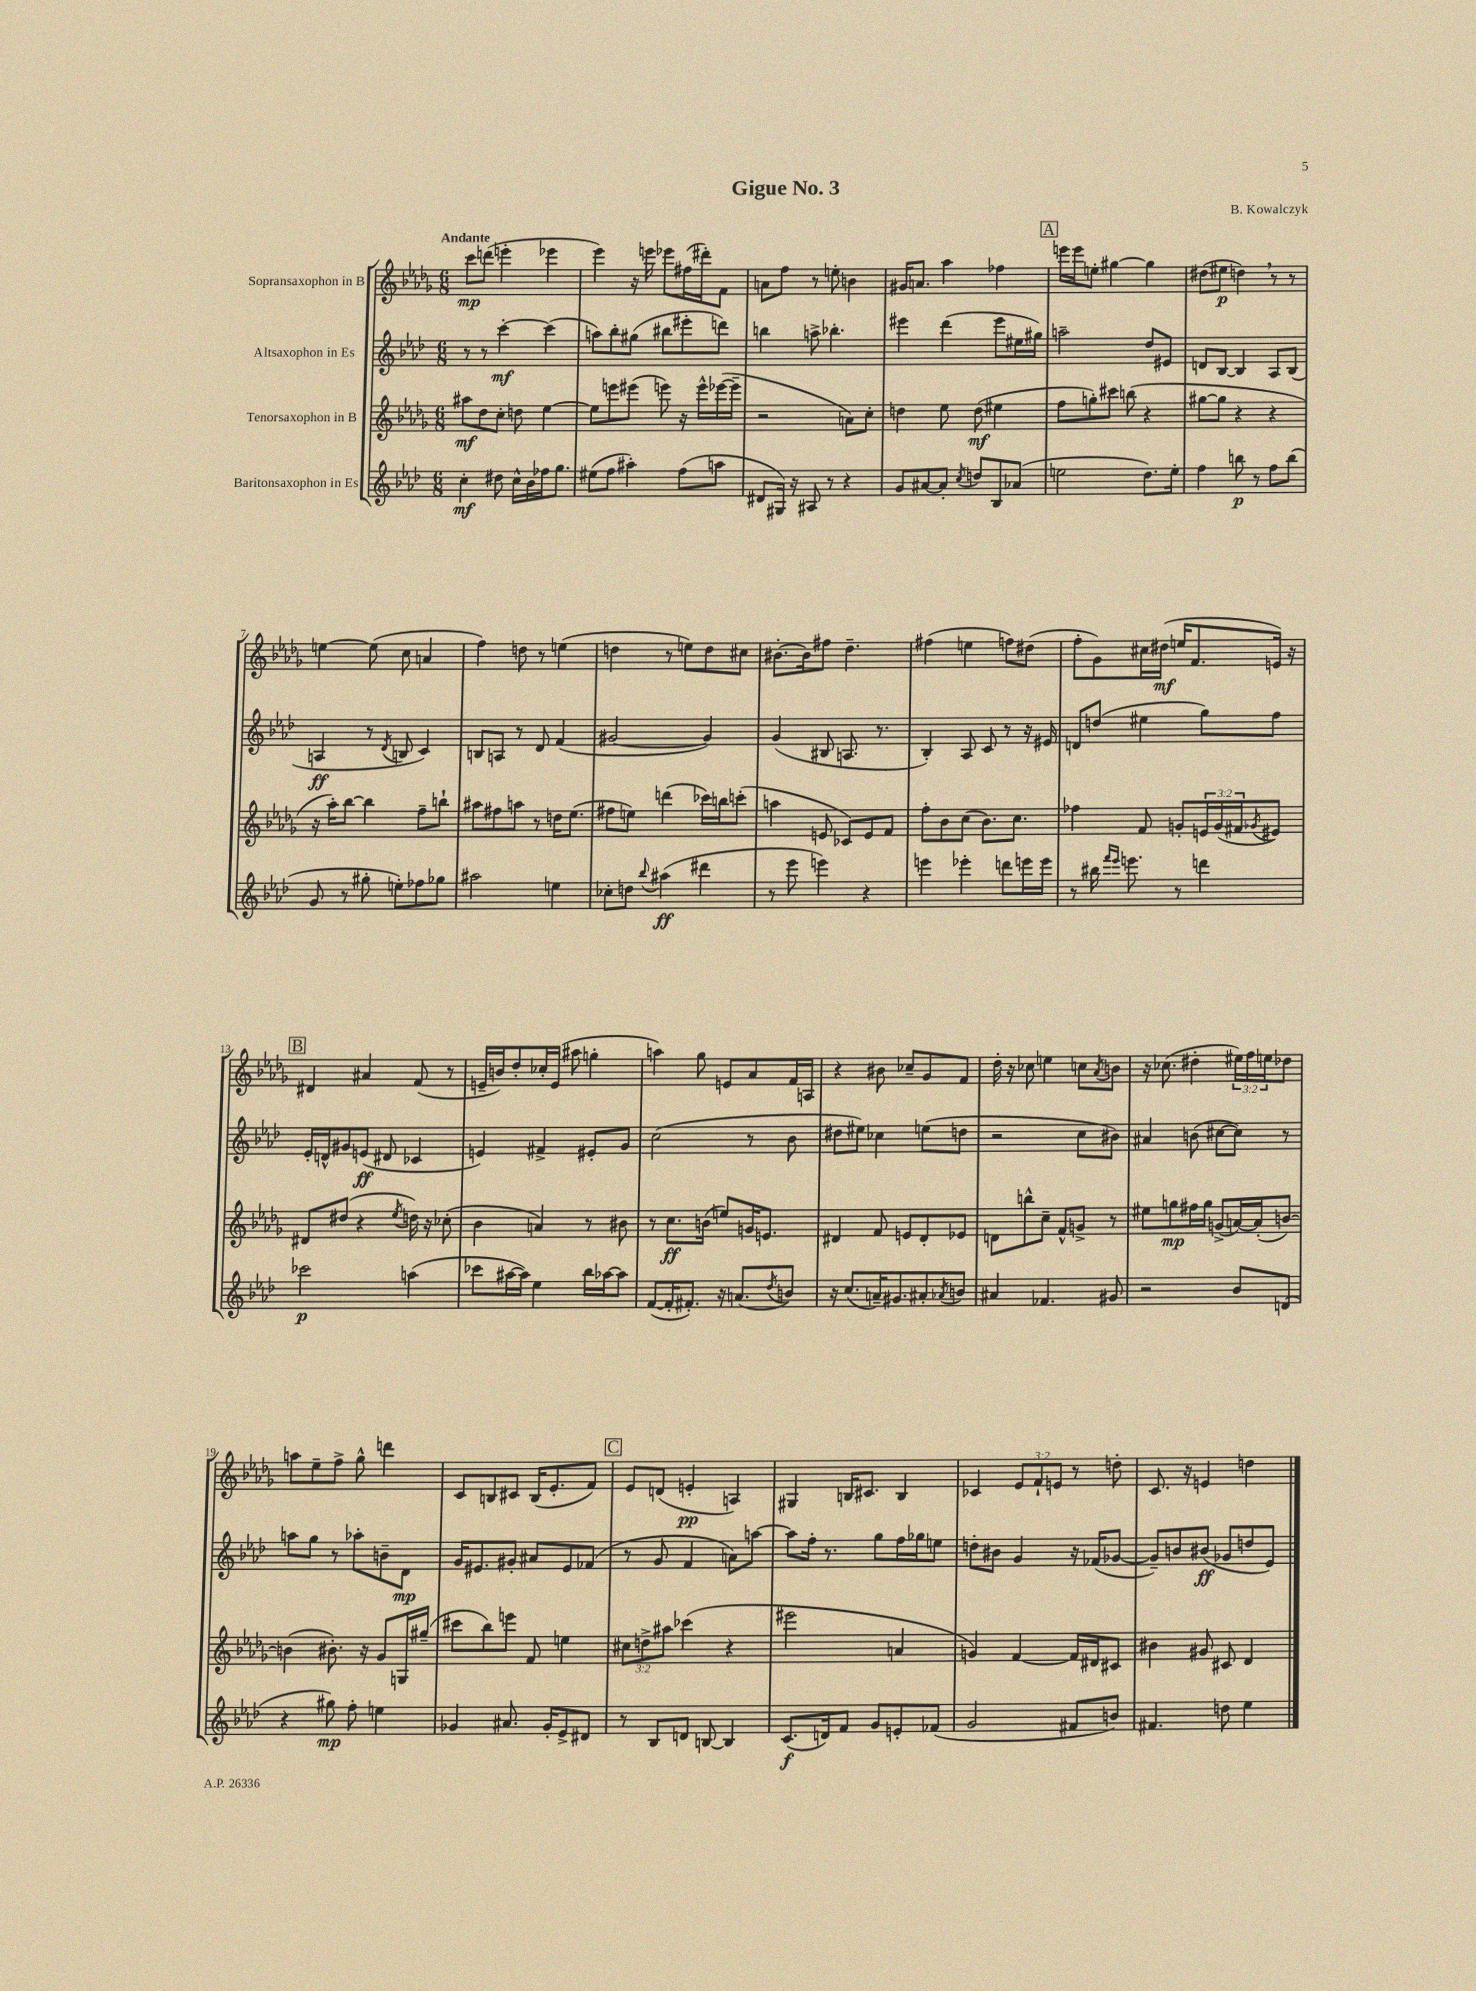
\header { title = "Gigue No. 3" composer = "B. Kowalczyk" }
<<
\new StaffGroup <<
\new Staff = "s0" \with { instrumentName = "Sopransaxophon in B" } {
    \clef treble \key des \major \numericTimeSignature \time 6/8 \override Staff.TupletNumber.text = #tuplet-number::calc-fraction-text \tempo "Andante"
    c'''8\mp d'''8( e'''4-. ees'''4 |
    ees'''4) r16 e'''16 ees'''8 fis''16( dis'''16-.) f'8 |
    a'8 f''8 r8 e''8-. b'4 |
    gis'16 a'8. aes''4 fes''4 |
    \mark \markup { \box "A" } e'''16 e'''16 e''8-. gis''4~ gis''4 |
    dis''8( eis''8\p d''4) \breathe r8 r8 |
    e''4~ e''8( c''8 a'4 |
    f''4) d''8 r8 e''4( |
    d''4 r8 e''8) d''8 cis''8 |
    bis'8.~-. bis'16 fis''8 des''4.-- |
    fis''4( e''4 f''8) dis''8( |
    f''8-. ges'8) cis''16 dis''16\mf( e''16 f'8. e'16) r16 |
    \mark \markup { \box "B" } dis'4 ais'4 f'8( r8 |
    e'16-- b'16) des''8-. ces''16-. e'16( ais''8 g''4-. |
    a''4) ges''8 e'8 aes'8 f'16 a16 |
    r4 bis'8 ces''8-- ges'8 f'8 |
    des''16-. r16 ces''8 e''4 c''8 \acciaccatura { aes'8 } b'8 |
    r16 ces''8.( dis''4-. \tuplet 3/2 { eis''16) f''16 e''16 } des''8 |
    a''8 ees''8-- f''8-> ges''8-^ d'''4 |
    c'8 b8 cis'8 b16( ees'8.-. f'8) |
    \mark \markup { \box "C" } ees'8 d'8( e'4-.\pp a4) |
    gis4 b16 cis'8. b4 |
    ces'4 \tuplet 3/2 { ees'8 f'8-! e'8 } r8 d''8-. |
    c'8. r16 e'4 d''4 \bar "|." |
}
\new Staff = "s1" \with { instrumentName = "Altsaxophon in Es" } {
    \clef treble \key aes \major \numericTimeSignature \time 6/8
    r8 r8 c'''4~-.\mf c'''4( |
    a''8) bes''8-. gis''8( bis''8 eis'''8-. d'''8) |
    b''4 a''8-> bes''4.-. |
    eis'''4 des'''4( eis'''8 eis''16 gis''16) |
    \mark \markup { \box "A" } a''2-- des''8 eis'8 |
    d'8 bes8~ bes4 aes8 bes8( |
    a4\ff r8 \acciaccatura { des'8 } b8 c'4) |
    b8 a8 r8 des'8 f'4( |
    gis'2~ gis'4) |
    g'4( bis8 a8. r8. |
    bes4-.) aes8 c'8 r8 r16 eis'16 |
    d'8 d''8( eis''4 g''8) f''8 |
    \mark \markup { \box "B" } ees'16-. d'16-^ gis'8 e'8\ff( dis'8 ces'4 |
    e'4) fis'4-> eis'8-. g'8 |
    c''2( r8 bes'8 |
    dis''8 eis''8) ces''4 e''8( d''8 |
    r2 c''8 bis'8) |
    ais'4 b'8( cis''8~ cis''8) r8 |
    a''8 g''8 r8 aes''8-. b'8-- des'8\mp |
    g'16 eis'8. gis'8-. ais'8 eis'8 fes'8( |
    \mark \markup { \box "C" } r8 g'8 f'4 a'8) a''8~ |
    a''8 f''16-. r8. g''8 f''16 ges''16 e''8 |
    d''8-. bis'8 g'4 r16 fes'16( ges'8~ |
    ges'8--) b'8 bis'8\ff( ges'8 d''8 ees'8) \bar "|." |
}
\new Staff = "s2" \with { instrumentName = "Tenorsaxophon in B" } {
    \clef treble \key des \major \numericTimeSignature \time 6/8 \override Staff.TupletNumber.text = #tuplet-number::calc-fraction-text
    ais''8\mf des''8 c''8-. d''8 ees''4~ |
    ees''8 e'''8 eis'''8( e'''8) r16 e'''16-^ ees'''16~( ees'''16-- |
    r2 a'8) c''8-. |
    d''4 ees''8 d''8\mf( eis''4 |
    \mark \markup { \box "A" } f''8 g''8-.) cis'''8 b''8( r4 |
    gis''8~ gis''8 r4 r4 |
    r16 aes''16-.) bes''8~ bes''4 f''8-- b''8-! |
    ais''8 fis''8 a''8 r8 d''16 ees''8.( |
    fis''8 e''8) d'''4( ces'''16) b''16 c'''8-.( |
    a''4 e'8 ces'8) e'8 f'8 |
    f''8-. bes'8 c''8( bes'8.) c''8. |
    fes''4 f'8 g'8-. \tuplet 3/2 { e'16 g'16( fis'16 } \acciaccatura { ges'8 } eis'8) |
    \mark \markup { \box "B" } dis'8 dis''8( r4 \acciaccatura { ees''8 } d''16) r16 ces''8-.( |
    bes'4 a'4) r8 bis'8 |
    r8 c''8.\ff b'16( e''8) g'16 e'8. |
    dis'4 f'8 e'8 dis'8-. ees'8 |
    d'8 b''8-^ c''8-- f'8-^ g'8-> r8 |
    eis''8 g''8\mp fis''16 g''16 g'8->( a'16~) a'16-.( b'8~) |
    b'4( bis'8.-.) r16 ges'8 g16 gis''16--( |
    cis'''8 bes''8) e'''8 f'8 e''4 |
    \mark \markup { \box "C" } \tuplet 3/2 { cis''8 d''8-> ais''8 } ces'''4( r4 |
    eis'''2 a'4 |
    g'4) f'4~ f'16 dis'16 cis'8 |
    bis'4 gis'8 cis'8 des'4 \bar "|." |
}
\new Staff = "s3" \with { instrumentName = "Baritonsaxophon in Es" } {
    \clef treble \key aes \major \numericTimeSignature \time 6/8
    c''4-.\mf dis''8 c''16-^ bes'16 fes''16 g''8. |
    eis''8( f''8 ais''4-.) f''8( a''8 |
    dis'8 gis16) r16 ais8 r8 r4 |
    g'8 ais'8~ ais'8-. \acciaccatura { c''8 } d''8 bes8 aes'8( |
    \mark \markup { \box "A" } e''2 des''8.) e''16-. |
    f''4 b''8\p r8 f''8 b''8( |
    g'8 r8 gis''8-. e''8-.) fes''8 ges''8 |
    ais''2 e''4 |
    ces''8-. d''8 \appoggiatura { bes''8 } ais''4\ff( dis'''4 |
    r8 ees'''8 e'''4) r4 |
    e'''4 ees'''4-. d'''8 e'''16 e'''16 |
    r8 bis''16 \grace { f'''16 ees'''16 } e'''8. r8 d'''4 |
    \mark \markup { \box "B" } ces'''2\p a''4( |
    ces'''8 ais''16~ ais''16) ees''4 bes''16 aes''16~ aes''8 |
    f'8~( f'16-. fis'8.-.) r16 a'8.( \acciaccatura { des''8 } b'8) |
    r16 c''8.( a'16--) gis'8. ais'8-. \acciaccatura { aes'8 } b'8 |
    ais'4 fes'4. gis'8 |
    r2 bes'8 d'8( |
    r4 gis''8\mp) f''8-. e''4 |
    ges'4 ais'8. ges'16-. ees'8-> dis'8 |
    \mark \markup { \box "C" } r8 bes8 d'8 b8~ b4 |
    c'8.\f( d'16) f'8 g'8 e'8-. fes'8( |
    g'2 fis'8 b'8) |
    fis'4. d''8 ees''4 \bar "|." |
}
>>
>>
